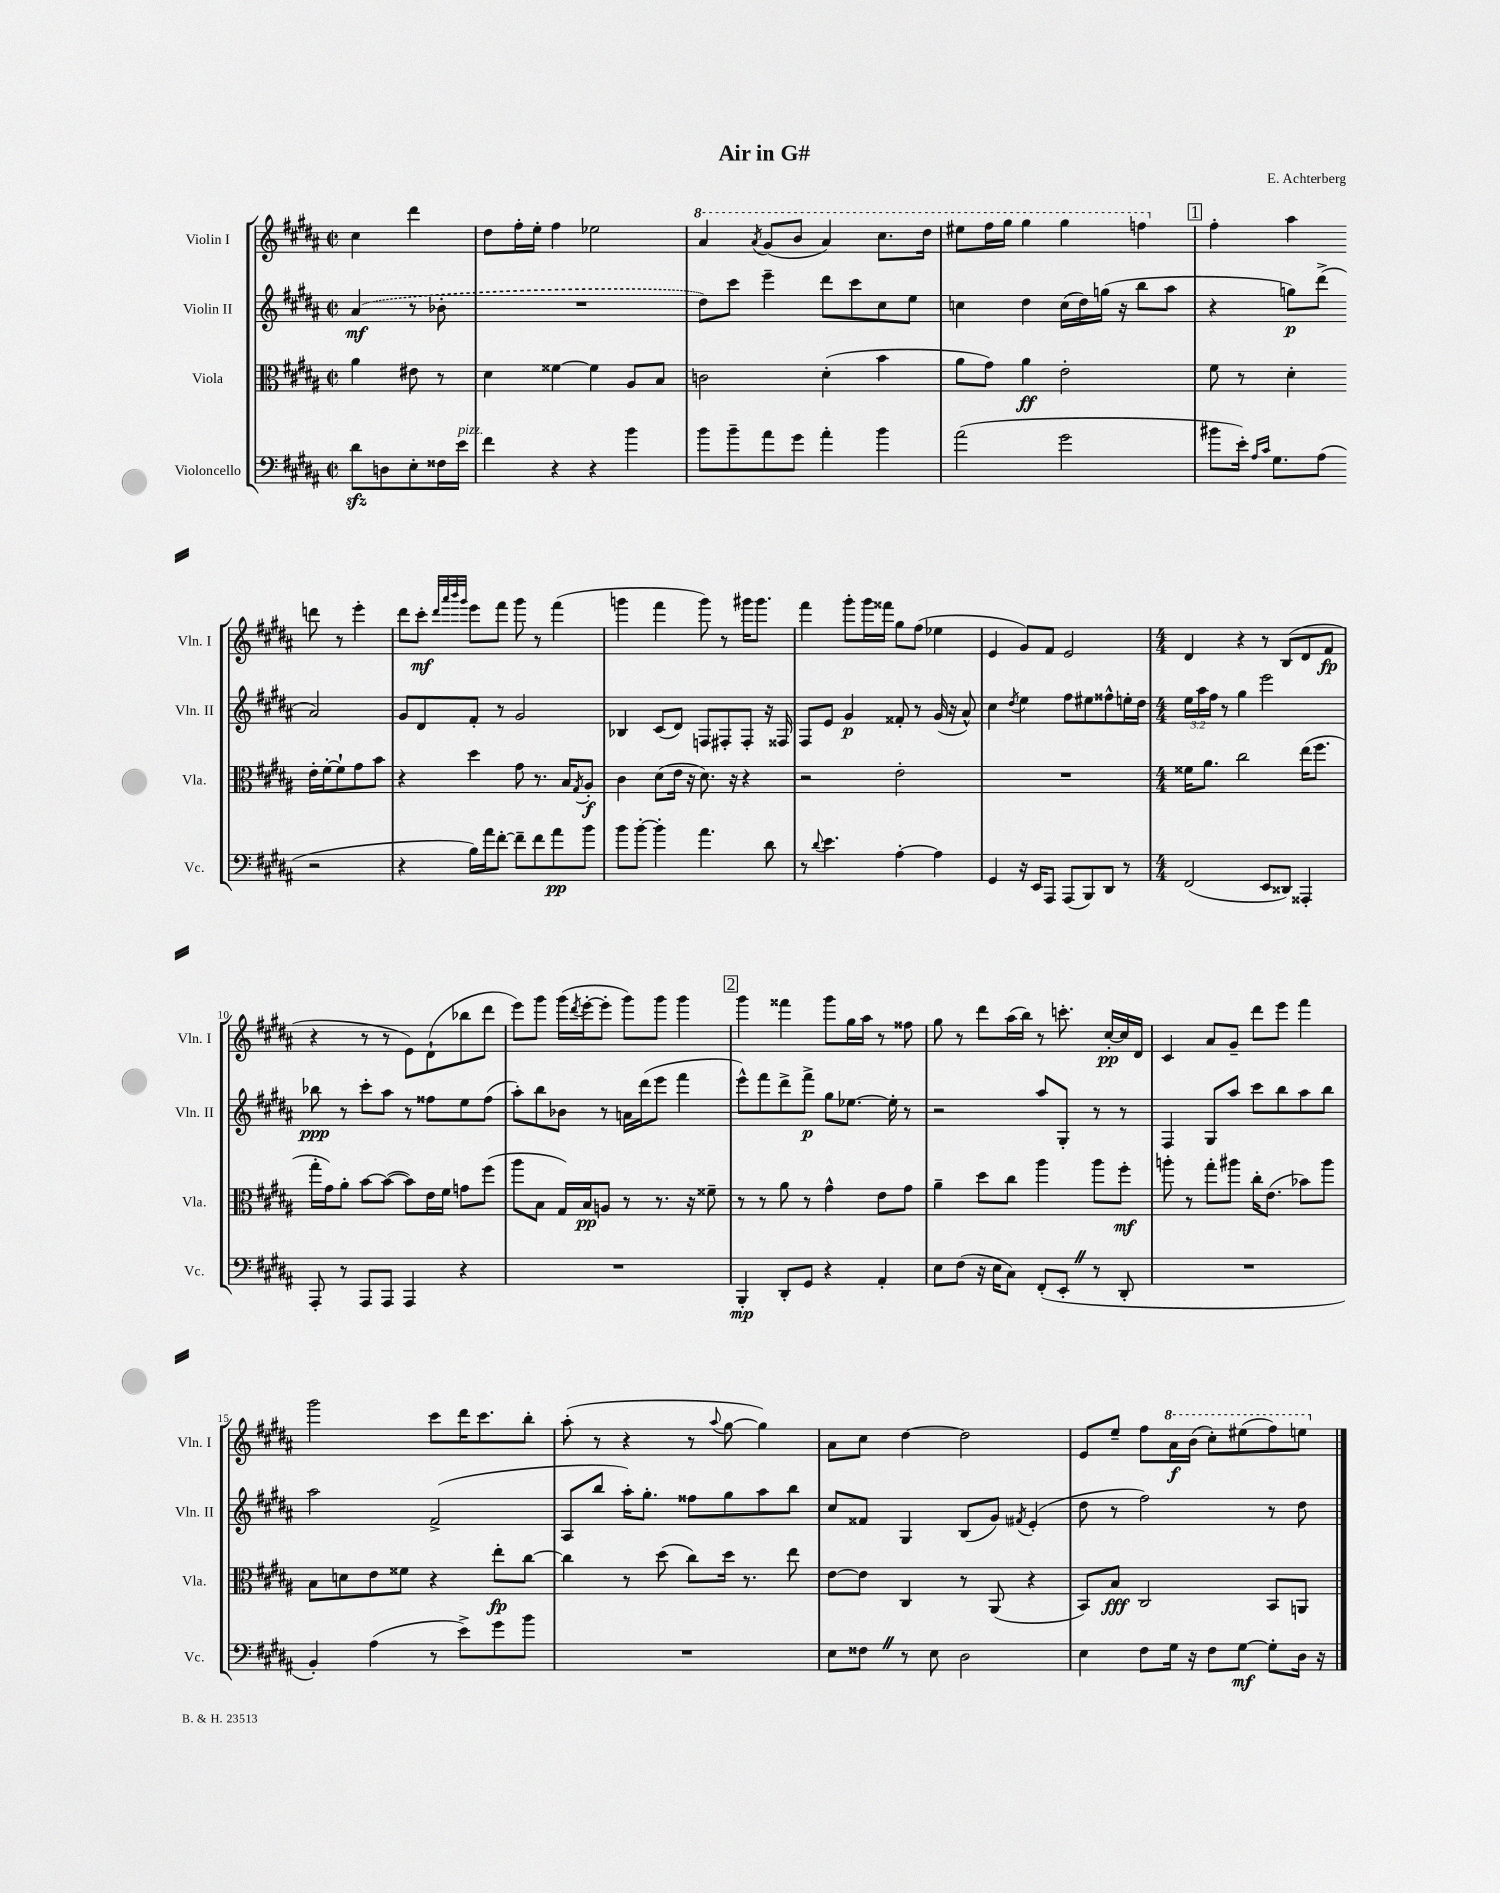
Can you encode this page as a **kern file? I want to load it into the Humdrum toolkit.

**kern	**dynam	**kern	**dynam	**kern	**dynam	**kern	**dynam
*part4	*part4	*part3	*part3	*part2	*part2	*part1	*part1
*staff4	*staff4	*staff3	*staff3	*staff2	*staff2	*staff1	*staff1
*I"Violoncello	*	*I"Viola	*	*I"Violin II	*	*I"Violin I	*
*I'Vc.	*	*I'Vla.	*	*I'Vln. II	*	*I'Vln. I	*
*clefF4	*	*clefC3	*	*clefG2	*	*clefG2	*
*k[f#c#g#d#a#]	*	*k[f#c#g#d#a#]	*	*k[f#c#g#d#a#]	*	*k[f#c#g#d#a#]	*
*M2/2	*	*M2/2	*	*M2/2	*	*M2/2	*
*met(c|)	*	*met(c|)	*	*met(c|)	*	*met(c|)	*
=	=	=	=	=	=	=	=
8d#zz\L	.	4a#\	.	(4a#/	mf	4cc#\	.
8Dn\	.	.	.	.	.	.	.
8E'\	.	8e#X\	.	8r	.	4ddd#\	.
16F##X\L	.	8r	.	8b-X'\	.	.	.
!LO:TX:a:i:t=pizz.	!	!	!	!	!	!	!
16e\JJ	.	.	.	.	.	.	.
=1	=1	=1	=1	=1	=1	=1	=1
4f#\	.	4d#\	.	1r	.	8dd#\L	.
.	.	.	.	.	.	16ff#'\L	.
.	.	.	.	.	.	16ee'\JJ	.
4r	.	[4f##X\	.	.	.	4ff#\	.
4r	.	4f##\]	.	.	.	2ee-X\	.
4b\	.	8A#/L	.	.	.	.	.
.	.	8B/J	.	.	.	.	.
=2	=2	=2	=2	=2	=2	=2	=2
*	*	*	*	*	*	*8va	*
8b\L	.	2cn\	.	8dd#\L)	.	4aa#/	.
8b~\	.	.	.	8ccc#\J	.	.	.
.	.	.	.	.	.	8qaa#/	.
8a#\	.	.	.	4eee~\	.	(8gg#/L	.
8g#\J	.	.	.	.	.	8bb/J	.
4a#'\	.	(4d#'\	.	8ddd#\L	.	4aa#/)	.
.	.	.	.	8ccc#\	.	.	.
4b\	.	4b\	.	8cc#\	.	8.ccc#\L	.
.	.	.	.	8ee\J	.	.	.
.	.	.	.	.	.	16ddd#\Jk	.
=3	=3	=3	=3	=3	=3	=3	=3
(2a#\	.	8a#\L	.	4ccn\	.	8eee#X\L	.
.	.	8g#\J)	.	.	.	16fff#\L	.
.	.	.	.	.	.	16ggg#\JJ	.
.	.	4a#\	ff	4dd#\	.	4ggg#\	.
2g#\	.	2e'\	.	(16cc\LL	.	4ggg#\	.
.	.	.	.	16dd#\)	.	.	.
.	.	.	.	(16ggn\JJ	.	.	.
.	.	.	.	16r	.	.	.
.	.	.	.	8bb\L	.	4fffn\	.
.	.	.	.	8aa#\J	.	.	.
!!LO:REH:place=s1:t=1
=4	=4	=4	=4	=4	=4	=4	=4
*	*	*	*	*	*	*X8va	*
8b#X\L	.	8f#\	.	4r	.	4ff#'\	.
16e'\Jk)	.	8r	.	.	.	.	.
16qqA#/LL	.	.	.	.	.	.	.
16qqc#/JJ	.	.	.	.	.	.	.
8.G#\L	.	.	.	.	.	.	.
.	.	4d#'\	.	8ggn\L)	p	4aa#\	.
(8A#\J	.	.	.	(8ddd#^\J	.	.	.
2r	.	16e'\LL	.	2a#/)	.	8dddn\	.
.	.	[16f#'\J	.	.	.	.	.
.	.	8f#`\]	.	.	.	8r	.
.	.	8g#\	.	.	.	4eee'\	.
.	.	8b\J	.	.	.	.	.
!!LO:LB:g=z
=5	=5	=5	=5	=5	=5	=5	=5
4r	.	4r	.	8g#/L	.	8ddd#\L	.
.	.	.	.	8d#/	.	8ccc#'\J	mf
.	.	.	.	.	.	32qqddd#/LLL	.
.	.	.	.	.	.	32qqaaa#/	.
.	.	.	.	.	.	32qqbbb/	.
.	.	.	.	.	.	32qqggg#/JJJ	.
16B\LL)	.	4dd#\	.	8f#'/J	.	8eee\L	.
16a#\J	.	.	.	.	.	.	.
[8f#'\J	.	.	.	8r	.	8fff#\J	.
8f#~\L]	.	8g#\	.	2g#/	.	8ggg#\	.
8f#\	.	8.r	.	.	.	8r	.
8a#\	pp	.	.	.	.	(4fff#\	.
.	.	16B/KL	.	.	.	.	.
.	.	8qG#/	.	.	.	.	.
8b\J	.	8A#'/J	f	.	.	.	.
=6	=6	=6	=6	=6	=6	=6	=6
8b\L	.	4c#\	.	4B-X/	.	4gggn\	.
[8b'\J	.	.	.	.	.	.	.
4b'\]	.	(8d#\L	.	(8c#/L	.	4fff#\	.
.	.	16e\Jk	.	8d#/J)	.	.	.
.	.	16r	.	.	.	.	.
4.a#\	.	8.d#\)	.	8Fn/L	.	8ggg\)	.
.	.	.	.	8F#X'/	.	8r	.
.	.	16r	.	.	.	.	.
.	.	4r	.	8F#'/J	.	16ggg#X\KL	.
.	.	.	.	.	.	8.ggg#\J	.
8d#\	.	.	.	16r	.	.	.
.	.	.	.	16F##X/	.	.	.
=7	=7	=7	=7	=7	=7	=7	=7
8r	.	2r	.	8F#/L	.	4fff#\	.
8qqd#/	.	.	.	.	.	.	.
4.e\	.	.	.	8e/J	.	.	.
.	.	.	.	4g#/	p	8ggg#'\L	.
.	.	.	.	.	.	16ggg#\L	.
.	.	.	.	.	.	16fff##X\JJ	.
[4A#'\	.	2e'\	.	8f##X'/	.	8gg#\L	.
.	.	.	.	8r	.	(8ff#\J	.
4A#\]	.	.	.	(16g#/	.	4ee-X\	.
.	.	.	.	16r	.	.	.
.	.	.	.	8a#^^/)	.	.	.
=8	=8	=8	=8	=8	=8	=8	=8
4GG#/	.	1r	.	4cc#\	.	4e/	.
.	.	.	.	8qdd#/	.	.	.
16r	.	.	.	4ee\	.	8g#/L)	.
16EE/KL	.	.	.	.	.	.	.
8AAA#/J	.	.	.	.	.	8f#/J	.
(8AAA#/L	.	.	.	8ff#\L	.	2e/	.
8BBB/)	.	.	.	8ee#X\	.	.	.
8DD#/J	.	.	.	8ff##X^^\	.	.	.
8r	.	.	.	16een'\L	.	.	.
.	.	.	.	16dd#\JJ	.	.	.
=9	=9	=9	=9	=9	=9	=9	=9
*M4/4	*	*M4/4	*	*M4/4	*	*M4/4	*
(2FF#/	.	16f##X\KL	.	24ee\LL	.	4d#/	.
.	.	.	.	24aa#\	.	.	.
.	.	8.a#\J	.	.	.	.	.
.	.	.	.	24ff#\JJ	.	.	.
.	.	.	.	8r	.	.	.
.	.	2cc#\	.	4gg#\	.	4r	.
8EE/L	.	.	.	2eee\	.	8r	.
8DD##X/J)	.	.	.	.	.	(8B/L	.
4AAA##X'/	.	(16ee\KL	.	.	.	8d#/	.
.	.	8.ff#\J	.	.	.	.	.
.	.	.	.	.	.	8f#/J	fp
!!LO:LB:g=z
=10	=10	=10	=10	=10	=10	=10	=10
8AAA#'/	.	16gg#'\LL	.	8bb-X\	ppp	4r	.
.	.	16g#\J)	.	.	.	.	.
8r	.	8a#'\J	.	8r	.	.	.
8AAA#/L	.	[8b\L	.	8ccc#'\L	.	8r	.
8AAA#/J	.	(8b\J_	.	8aa#\J	.	8r	.
4AAA#/	.	8b\L])	.	8r	.	8e\L)	.
.	.	16e\L	.	8ff##X\L	.	(8d#`\	.
.	.	16f#\JJ	.	.	.	.	.
4r	.	8gn\L	.	8ee\	.	8bb-X\	.
.	.	(8ff#\J	.	(8ff##\J	.	8ddd#\J	.
=11	=11	=11	=11	=11	=11	=11	=11
1r	.	8aa#\L	.	8aa#'\L)	.	8eee\L)	.
.	.	8B\J	.	8bb\	.	8ggg#\J	.
.	.	16G#/LL)	.	8b-X\J	.	(16ggg#\LL	.
.	.	.	.	.	.	8qddd#/	.
.	.	16B/J	pp	.	.	[16eee'\J	.
.	.	8An/J	.	8r	.	8eee'\J]	.
.	.	8r	.	16an\LL	.	8ggg#\L)	.
.	.	.	.	(16ddd#\J	.	.	.
.	.	8.r	.	8eee\J	.	8ggg#\J	.
.	.	.	.	4fff#\	.	4ggg#\	.
.	.	16r	.	.	.	.	.
.	.	8f##X~\	.	.	.	.	.
!!LO:REH:place=s1:t=2
=12	=12	=12	=12	=12	=12	=12	=12
4BBB'/	mp	8r	.	8eee^^\L)	.	4ggg#\	.
.	.	8r	.	8fff#\	.	.	.
8DD#'/L	.	8a#\	.	8ddd#^\	.	4fff##X\	.
8GG#/J	.	8r	.	8fff#^\J	p	.	.
4r	.	4g#^^\	.	8gg#\L	.	8ggg#\L	.
.	.	.	.	[8.ee-X\J	.	16gg#\L	.
.	.	.	.	.	.	16aa#\JJ	.
4AA#'/	.	8e\L	.	.	.	8r	.
.	.	.	.	16ee-'\]	.	.	.
.	.	8g#\J	.	8r	.	8ff##X\	.
=13	=13	=13	=13	=13	=13	=13	=13
8E\L	.	4a#~\	.	2r	.	8gg#\	.
(8F#\J	.	.	.	.	.	8r	.
16r	.	8dd#\L	.	.	.	8ddd#\L	.
16E\KL	.	.	.	.	.	.	.
8C#\J)	.	8cc#\J	.	.	.	(16aa#\L	.
.	.	.	.	.	.	16bb\JJ)	.
(8FF#'/L	.	4aa#\	.	8aa#/L	.	8r	.
8EE'Z/J	.	.	.	8G#'/J	.	8.cccn'\	.
8r	.	8aa#\L	.	8r	.	.	.
.	.	.	.	.	.	[16cc#'/LL	pp
8DD#'/	.	8ff#'\J	mf	8r	.	16cc#/]	.
.	.	.	.	.	.	16d#/JJ	.
=14	=14	=14	=14	=14	=14	=14	=14
1r	.	8aan'\	.	4F#/	.	4c#/	.
.	.	8r	.	.	.	.	.
.	.	8gg#'\L	.	8G#/L	.	8a#/L	.
.	.	8aa#X\J	.	8aa#/J	.	8g#~/J	.
.	.	16cc#'\KL	.	8ccc#\L	.	8ddd#\L	.
.	.	(8.e\J	.	.	.	.	.
.	.	.	.	8bb\	.	8eee\J	.
.	.	8b-X\L)	.	8aa#\	.	4fff#\	.
.	.	8aa#\J	.	8bb\J	.	.	.
!!LO:LB:g=z
=15	=15	=15	=15	=15	=15	=15	=15
4BB'/)	.	8B\L	.	2aa#\	.	2ggg#\	.
.	.	8dn\	.	.	.	.	.
(4A#\	.	8e\	.	.	.	.	.
.	.	8f##X\J	.	.	.	.	.
8r	.	4r	.	(2f#^/	.	8ccc#\L	.
8e^\L)	.	.	.	.	.	16ddd#\K	.
.	.	.	.	.	.	8.ccc#\	.
8g#\	.	8ee'\L	fp	.	.	.	.
8b\J	.	[8cc#\J	.	.	.	8bb'\J	.
=16	=16	=16	=16	=16	=16	=16	=16
1r	.	4cc#\]	.	8A#/L	.	(8aa#'\	.
.	.	.	.	8bb/J	.	8r	.
.	.	8r	.	16aa#'\KL)	.	4r	.
.	.	.	.	8.gg#'\J	.	.	.
.	.	(8dd#\	.	.	.	.	.
.	.	8cc#\L)	.	8ff##X\L	.	8r	.
.	.	.	.	.	.	8qqaa#/	.
.	.	16dd#\Jk	.	8gg#\	.	[8gg#\	.
.	.	8.r	.	.	.	.	.
.	.	.	.	8aa#\	.	4gg#\])	.
.	.	8ee\	.	8bb\J	.	.	.
=17	=17	=17	=17	=17	=17	=17	=17
8E\L	.	[8e\L	.	8cc#/L	.	8a#\L	.
8F##XZ\J	.	8e\J]	.	8f##X/J	.	8cc#\J	.
8r	.	4C#/	.	4G#/	.	[4dd#\	.
8E\	.	.	.	.	.	.	.
2D#\	.	8r	.	(8B/L	.	2dd#\]	.
.	.	(8AA#/	.	8g#/J)	.	.	.
.	.	.	.	8qf#X/	.	.	.
.	.	4r	.	(4e'/	.	.	.
=18	=18	=18	=18	=18	=18	=18	=18
4E\	.	8BB/L)	.	8dd#\	.	8e/L	.
.	.	8B/J	fff	8r	.	8ee~/J	.
8F#\L	.	2C#/	.	2ff#\)	.	8ff#\L	.
*	*	*	*	*	*	*8va	*
16G#\Jk	.	.	.	.	.	16aa#\L	f
16r	.	.	.	.	.	(16bb\JJ	.
8F#\L	.	.	.	.	.	8ccc#'\L)	.
[8G#\J	mf	.	.	.	.	(8eee#X\	.
8G#'\L]	.	8BB/L	.	8r	.	8fff#\)	.
16D#\Jk	.	8AAn/J	.	8dd#\	.	8eeen\J	.
16r	.	.	.	.	.	.	.
*	*	*	*	*	*	*X8va	*
==	==	==	==	==	==	==	==
*-	*-	*-	*-	*-	*-	*-	*-
